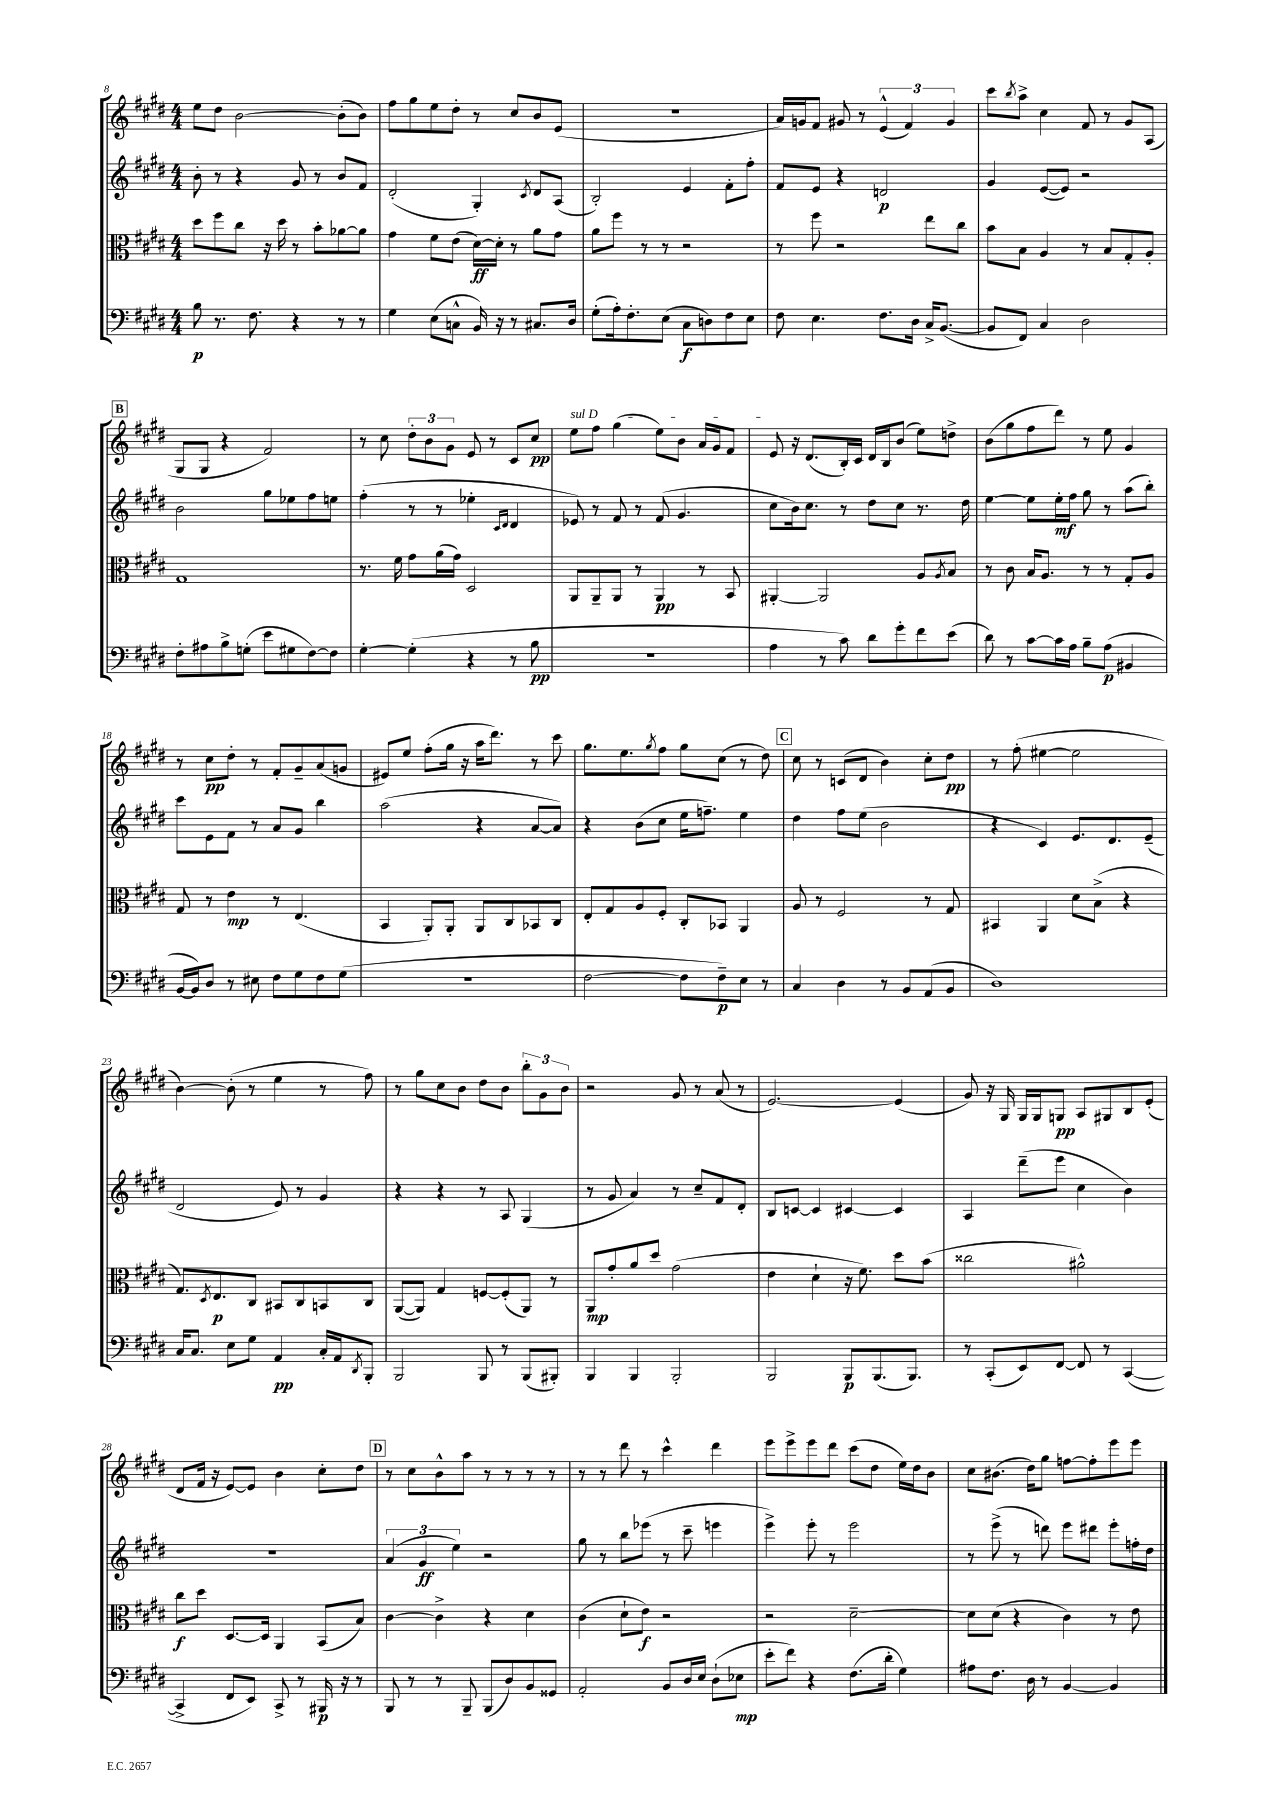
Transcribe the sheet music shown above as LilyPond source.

<<
\new StaffGroup <<
\new Staff = "s0" {
    \clef treble \key e \major \numericTimeSignature \time 4/4
    e''8 dis''8 b'2~ b'8-.( b'8) |
    fis''8 gis''8 e''8 dis''8-. r8 cis''8 b'8 e'8( |
    R1 |
    a'16) g'16 fis'8 gis'8 r8 \tuplet 3/2 { e'4-^( fis'4) gis'4 } |
    cis'''8 \acciaccatura { b''8 } a''8-> cis''4 fis'8 r8 gis'8 a8( |
    \mark \markup { \box "B" } gis8 gis8 r4 fis'2) |
    r8 cis''8 \tuplet 3/2 { dis''8-. b'8 gis'8 } e'8 r8 cis'8 cis''8\pp |
    \once \override TextSpanner.bound-details.left.text = \markup { \italic "sul D" } e''8\startTextSpan fis''8 gis''4( e''8) b'8 a'16 gis'16 fis'8 |
    e'8\stopTextSpan r16 dis'8.( b16-.) cis'16 dis'16 b16 b'8( e''8) d''8-> |
    b'8( gis''8 fis''8 dis'''8) r8 e''8 gis'4 |
    r8 cis''8\pp dis''8-. r8 fis'8-. gis'8-- a'8( g'8 |
    eis'8) e''8 fis''8-.( gis''16 r16 a''16 dis'''8.) r8 cis'''8 |
    gis''8. e''8. \acciaccatura { gis''8 } fis''8 gis''8 cis''8( r8 dis''8) |
    \mark \markup { \box "C" } cis''8 r8 c'8( dis'8 b'4) cis''8-. dis''8\pp |
    r8 fis''8-.( eis''4~ eis''2 |
    b'4~) b'8-.( r8 e''4 r8 fis''8) |
    r8 gis''8 cis''8 b'8 dis''8 b'8 \tuplet 3/2 { b''8-. gis'8 b'8 } |
    r2 gis'8 r8 a'8( r8 |
    e'2.~) e'4( |
    gis'8) r16 gis16 gis16 gis16 g8\pp a8 gis8 b8 e'8-.( |
    dis'8 fis'16 r16 e'8~) e'8 b'4 cis''8-. dis''8 |
    \mark \markup { \box "D" } r8 cis''8 b'8-^ a''8 r8 r8 r8 r8 |
    r8 r8 dis'''8 r8 cis'''4-^ dis'''4 |
    e'''8 e'''8-> e'''8 dis'''8 cis'''8( dis''8 e''16) dis''16 b'8 |
    cis''8 bis'8.( dis''16) gis''8 f''8~ f''8-. e'''8 e'''8 \bar "|." |
}
\new Staff = "s1" {
    \clef treble \key e \major \numericTimeSignature \time 4/4
    b'8-. r8 r4 gis'8 r8 b'8 fis'8 |
    dis'2-.( gis4-.) \acciaccatura { cis'8 } dis'8 a8( |
    b2-.) e'4 fis'8-. fis''8-. |
    fis'8 e'8 r4 d'2\p |
    gis'4 e'8~( e'8) r2 |
    \mark \markup { \box "B" } b'2 gis''8 ees''8 fis''8 e''8 |
    fis''4-.( r8 r8 ees''4-. \grace { cis'16 dis'16 } dis'4 |
    ees'8) r8 fis'8 r8 fis'8( gis'4. |
    cis''8 b'16) cis''8. r8 dis''8 cis''8 r8. dis''16 |
    e''4~ e''8 e''16-.\mf fis''16 gis''8 r8 a''8( b''8-.) |
    cis'''8 e'8 fis'8 r8 a'8 gis'8 b''4 |
    a''2( r4 a'8~ a'8) |
    r4 b'8( cis''8 e''16 f''8.--) e''4 |
    \mark \markup { \box "C" } dis''4 fis''8 e''8( b'2 |
    r4 cis'4) e'8. dis'8. e'8--( |
    dis'2 e'8) r8 gis'4 |
    r4 r4 r8 a8 gis4( |
    r8 gis'8 a'4) r8 cis''8-- fis'8 dis'8-. |
    b8 c'8~ c'4 cis'4~ cis'4 |
    a4 dis'''8--( e'''8 cis''4 b'4) |
    r1 |
    \mark \markup { \box "D" } \tuplet 3/2 { a'4( gis'4\ff e''4) } r2 |
    gis''8 r8 b''8 ees'''8( r8 cis'''8-- e'''4 |
    e'''4->) e'''8-. r8 e'''2 |
    r8 e'''8->( r8 d'''8) e'''8 dis'''8 e'''8-. f''16-. dis''16 \bar "|." |
}
\new Staff = "s2" {
    \clef alto \key e \major \numericTimeSignature \time 4/4
    dis''8 fis''8 cis''8 r16 dis''16 r8 b'8-. aes'8~ aes'8 |
    gis'4 fis'8 e'8( dis'16~\ff) dis'16-. r8 a'8 gis'8 |
    a'8 fis''8 r8 r8 r2 |
    r8 fis''8 r2 e''8 cis''8 |
    b'8 b8 a4 r8 b8 gis8-. a8-. |
    \mark \markup { \box "B" } gis1 |
    r8. fis'16 gis'8 a'16( gis'16) dis2 |
    a,8 a,8-- a,8 r8 a,4\pp r8 b,8 |
    ais,4~-. ais,2 a8 \acciaccatura { a8 } b8 |
    r8 cis'8 b16 a8. r8 r8 gis8-. a8 |
    gis8 r8 e'4\mp r8 e4.( |
    b,4 a,8-.) a,8-. a,8 cis8 bes,8 cis8 |
    e8-. gis8 a8 fis8-. cis8-. bes,8 a,4 |
    \mark \markup { \box "C" } a8 r8 fis2 r8 gis8 |
    bis,4 a,4 dis'8 b8->( r4 |
    gis8.) \acciaccatura { dis8 } e8.\p cis8 bis,8 cis8 b,8 cis8 |
    a,8~( a,8) gis4 f8~ f8-.( a,8) r8 |
    a,8\mp gis'8-. a'8 dis''8 gis'2( |
    e'4 dis'4-! r16 fis'8.) dis''8 b'8( |
    cisis''2 ais'2-^) |
    cis''8\f dis''8 dis8.~ dis16 a,4 b,8( b8) |
    \mark \markup { \box "D" } cis'4~ cis'4-> r4 dis'4 |
    cis'4( dis'8-! e'8\f) r2 |
    r2 dis'2~-- |
    dis'8 dis'8( r4 cis'4) r8 e'8 \bar "|." |
}
\new Staff = "s3" {
    \clef bass \key e \major \numericTimeSignature \time 4/4
    b8\p r8. fis8. r4 r8 r8 |
    gis4 e8( c8-^ b,16) r16 r8 cis8. dis16 |
    gis8-.( a16-.) fis8.-. e8( cis8\f d8) fis8 e8 |
    fis8 e4. fis8. dis16 cis16-> b,8.~( |
    b,8 fis,8) cis4 dis2 |
    \mark \markup { \box "B" } fis8-. ais8 b8-> g8-.( e'8 gis8 fis8~) fis8 |
    gis4~-. gis4-.( r4 r8 b8\pp |
    R1 |
    a4 r8 cis'8) dis'8 gis'8-. fis'8 e'8( |
    dis'8) r8 cis'8~ cis'16 a16 b8-- a8\p( bis,4 |
    b,16~ b,16) dis8 r8 eis8 fis8 gis8 fis8 gis8( |
    r1 |
    fis2~ fis8 fis8--\p) e8 r8 |
    \mark \markup { \box "C" } cis4 dis4 r8 b,8 a,8( b,8 |
    dis1) |
    cis16 cis8. e8 gis8 a,4\pp cis16-. a,16 \acciaccatura { dis,8 } b,,8-. |
    b,,2 b,,8 r8 b,,8( bis,,8-.) |
    b,,4 b,,4 b,,2-. |
    b,,2 b,,8\p b,,8.( b,,8.) |
    r8 cis,8-.( e,8) fis,8~ fis,8 r8 cis,4~( |
    cis,4-> fis,8 e,8) cis,8-> r8 bis,,16\p r16 r8 |
    \mark \markup { \box "D" } b,,8 r8 r8 b,,8-- b,,8( dis8) b,8 gisis,8 |
    a,2-. b,8 dis16 e16 dis8-!( ees8\mp |
    e'8-. fis'8) r4 fis8.( dis'16-. gis4) |
    ais8 fis8. dis16 r8 b,4~ b,4 \bar "|." |
}
>>
>>
\layout { \context { \Score currentBarNumber = #8 } }
